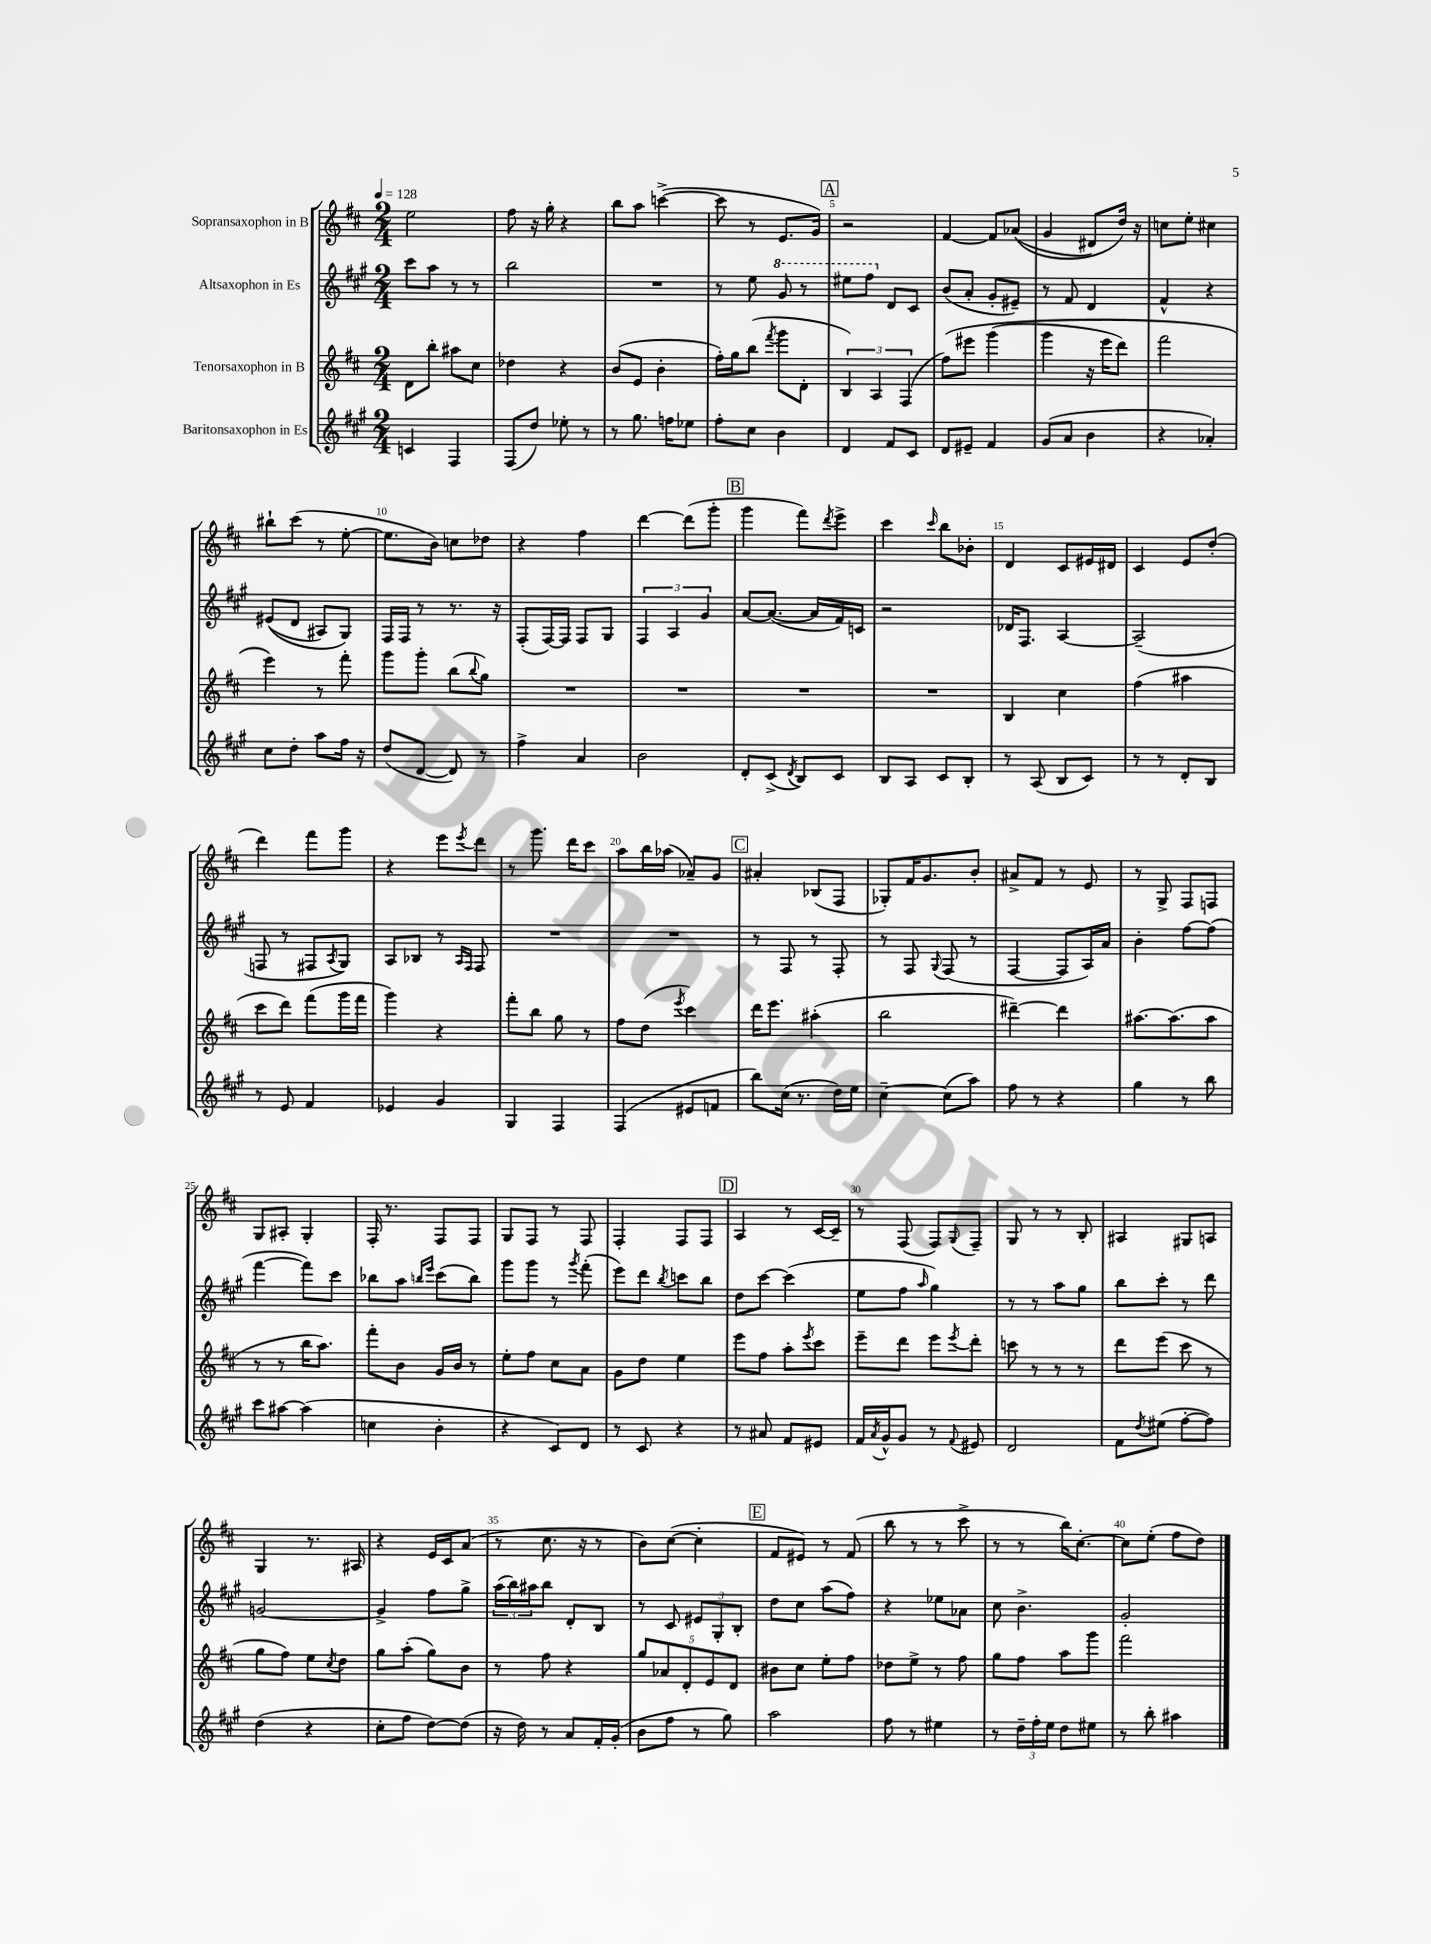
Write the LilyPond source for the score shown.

<<
\new StaffGroup <<
\new Staff = "s0" \with { instrumentName = "Sopransaxophon in B" } {
    \clef treble \key d \major \numericTimeSignature \time 2/4 \tempo 4 = 128
    e''2 |
    fis''8 r16 g''16-. r4 |
    b''8 a''8 c'''4~->( |
    c'''8 r8 e'8. g'16) |
    \mark \markup { \box "A" } r2 |
    fis'4~ fis'8 aes'8(\( |
    g'4 dis'8) d''16\) r16 |
    c''8 e''8-. cis''4 |
    bis''8-! cis'''8( r8 e''8~-. |
    e''8. b'16) c''8 des''8 |
    r4 fis''4 |
    d'''4~ d'''8( g'''8-. |
    \mark \markup { \box "B" } g'''4 fis'''8) \acciaccatura { d'''8 } e'''8-> |
    cis'''4 \grace { cis'''16 } b''8 bes'8-. |
    d'4 cis'8 eis'16 dis'16 |
    cis'4 e'8 d''8-.( |
    d'''4) fis'''8 g'''8 |
    r4 e'''8 \acciaccatura { e'''8 } d'''8 |
    r8 g'''8. d'''16 cis'''8 |
    a''8 b''16 aes''16( aes'8--) g'8 |
    \mark \markup { \box "C" } ais'4-. bes8( fis8 |
    ges8-.) fis'16 g'8. b'8-. |
    ais'8-> fis'8 r8 e'8 |
    r8 g8-> fis8 f8 |
    g8 ais8-. g4-. |
    fis16-. r8. fis8 fis8 |
    g8 fis8 r8 fis8 |
    fis4-. fis8 fis8 |
    \mark \markup { \box "D" } a4 r8 cis'16~ cis'16-- |
    r8 fis8( fis8) \appoggiatura { g8 } fis8-- |
    g8 r8 r8 b8-. |
    ais4 gis8 a8 |
    g4 r8. ais16 |
    r4 e'16 cis'16 a'8( |
    r8 cis''8. r16 r8 |
    b'8) cis''8~( cis''4-. |
    \mark \markup { \box "E" } fis'8 eis'8) r8 fis'8( |
    b''8 r8 r8 cis'''8-> |
    r8 r8 b''16) cis''8.~-. |
    cis''8 e''8-.( fis''8 d''8) \bar "|." |
}
\new Staff = "s1" \with { instrumentName = "Altsaxophon in Es" } {
    \clef treble \key a \major \numericTimeSignature \time 2/4
    cis'''8 a''8 r8 r8 |
    b''2 |
    R2 |
    r8 e''8 \ottava #1 gis''8 r8 |
    \mark \markup { \box "A" } eis'''8 fis'''8 \ottava #0 d'8 cis'8 |
    b'8( a'8-. gis'8-. eis'8--) |
    r8 fis'8 d'4 |
    fis'4-^ r4 |
    eis'8(\( d'8 ais8) gis8\) |
    fis16 fis16 r8 r8. r16 |
    fis8-.( fis16~) fis16 fis8 gis8 |
    \tuplet 3/2 { fis4 a4 gis'4 } |
    \mark \markup { \box "B" } a'8~ a'8.~( a'16 fis'16) c'16 |
    r2 |
    des'16 fis8. a4~ |
    a2--( |
    f8 r8 fis8 \acciaccatura { a8 } gis8) |
    a8 bes8 r8 \grace { a16 fis16 } fis8 |
    R2 |
    R2 |
    \mark \markup { \box "C" } r8 fis8 r8 fis8-. |
    r8 fis8 \appoggiatura { gis8 } fis8( r8 |
    fis4~ fis8 a16) a'16 |
    b'4-. fis''8~ fis''8( |
    fis'''4~ fis'''8) cis'''8 |
    bes''8 a''8 \grace { b''16 e'''16 } cis'''8( b''8) |
    gis'''8 gis'''8 r8 \acciaccatura { gis'''8 } fis'''8-.( |
    e'''8) d'''8 \acciaccatura { b''8 } c'''8 b''8 |
    \mark \markup { \box "D" } d''8 cis'''8~ cis'''4( |
    e''8 fis''8 \grace { a''16 } gis''4) |
    r8 r8 a''8 gis''8 |
    b''8 cis'''8-. r8 d'''8 |
    g'2~ |
    g'4-> fis''8 gis''8-> |
    \tuplet 3/2 { a''16( b''16) ais''16 } b''8 d'8-. b8 |
    r8 cis'8 \tuplet 3/2 { eis'8 gis8-. b8-. } |
    \mark \markup { \box "E" } d''8 cis''8 a''8( fis''8) |
    r4 ees''8 aes'8 |
    cis''8 b'4.-> |
    gis'2-. \bar "|." |
}
\new Staff = "s2" \with { instrumentName = "Tenorsaxophon in B" } {
    \clef treble \key d \major \numericTimeSignature \time 2/4
    d'8 b''8-. ais''8 cis''8 |
    des''4 r4 |
    b'8( e'8 b'4-. |
    fis''16-.) g''16 b''8( \acciaccatura { fis'''8 } g'''8 d'8-. |
    \mark \markup { \box "A" } \tuplet 3/2 { b4) a4 fis4( } |
    fis''8)\( eis'''8 g'''4( |
    g'''4 r16 e'''16 d'''8) |
    fis'''2 |
    e'''4\) r8 fis'''8-. |
    g'''8 g'''8-. b''8( \appoggiatura { b''8 } g''8) |
    R2 |
    R2 |
    \mark \markup { \box "B" } R2 |
    R2 |
    b4 cis''4 |
    fis''4( ais''4 |
    cis'''8 d'''8) fis'''8( g'''16 fis'''16 |
    g'''4) r4 |
    fis'''8-. b''8 g''8 r8 |
    fis''8 d''8( \acciaccatura { e'''8 } cis'''4) |
    \mark \markup { \box "C" } d'''16 e'''8. ais''4-.( |
    b''2 |
    dis'''4~--) dis'''4 |
    ais''8.~ ais''8.( ais''8 |
    r8 r8 b''16 a''8.) |
    fis'''8-. b'8 g'16 b'16 r8 |
    e''8-. fis''8 cis''8 a'8 |
    g'8 d''8 e''4 |
    \mark \markup { \box "D" } e'''8 fis''8 a''8-. \acciaccatura { e'''8 } cis'''8 |
    e'''8-- d'''8 e'''8 \acciaccatura { e'''8 } d'''8-. |
    c'''8 r8 r8 r8 |
    d'''8 e'''8( cis'''8 r8 |
    g''8 fis''8) e''8 \acciaccatura { cis''8 } d''8 |
    g''8 a''8-.( g''8) b'8 |
    r8 fis''8 r4 |
    \tuplet 5/4 { g''8 aes'8 d'8-. e'8 d'8 } |
    \mark \markup { \box "E" } bis'8 cis''8 e''8-. fis''8 |
    des''8 e''8-> r8 fis''8 |
    g''8 fis''8 a''8 g'''8 |
    fis'''2 \bar "|." |
}
\new Staff = "s3" \with { instrumentName = "Baritonsaxophon in Es" } {
    \clef treble \key a \major \numericTimeSignature \time 2/4
    c'4 fis4 |
    fis8( d''8) ees''8-. r8 |
    r8 gis''8. f''16 ees''8 |
    fis''8-. cis''8 b'4 |
    \mark \markup { \box "A" } d'4 fis'8 cis'8 |
    d'8 eis'8-- fis'4 |
    gis'8( a'8 b'4 |
    r4 aes'4-.) |
    cis''8 d''8-. a''8 fis''16 r16 |
    d''8( d'8~ d'8) r8 |
    fis''4-> a'4 |
    b'2 |
    \mark \markup { \box "B" } d'8-. cis'8->( \acciaccatura { d'8 } b8) cis'8 |
    b8 a8 cis'8 b8-. |
    r8 a8( b8 cis'8) |
    r8 r8 d'8-. b8 |
    r8 e'8 fis'4 |
    ees'4 gis'4 |
    gis4 fis4 |
    fis4( eis'8 f'8 |
    \mark \markup { \box "C" } b''8) cis''16( r8. d''16) e''16 |
    cis''4~-- cis''8( a''8) |
    fis''8 r8 r4 |
    gis''4 r8 b''8 |
    cis'''8 ais''8~ ais''4( |
    c''4 b'4-. |
    r4 cis'8) d'8 |
    r8 cis'8 r4 |
    \mark \markup { \box "D" } r8 ais'8 fis'8 eis'8 |
    fis'16 \acciaccatura { a'8 } gis'16-^ gis'8 r8 \appoggiatura { fis'8 } eis'8 |
    d'2 |
    fis'8 \acciaccatura { d''8 } eis''8( fis''8~-. fis''8) |
    d''4( r4 |
    cis''8-. fis''8 d''8~) d''8( |
    r16 d''16) r8 a'8 fis'16-. gis'16-.( |
    b'8 fis''8 r8 gis''8) |
    \mark \markup { \box "E" } a''2 |
    fis''8 r8 eis''4 |
    r8 \tuplet 3/2 { d''16-- fis''16-. e''16 } d''8 eis''8 |
    r8 b''8-. ais''4 \bar "|." |
}
>>
>>
\layout { \context { \Score \override BarNumber.break-visibility = ##(#f #t #t) barNumberVisibility = #(every-nth-bar-number-visible 5) } }
